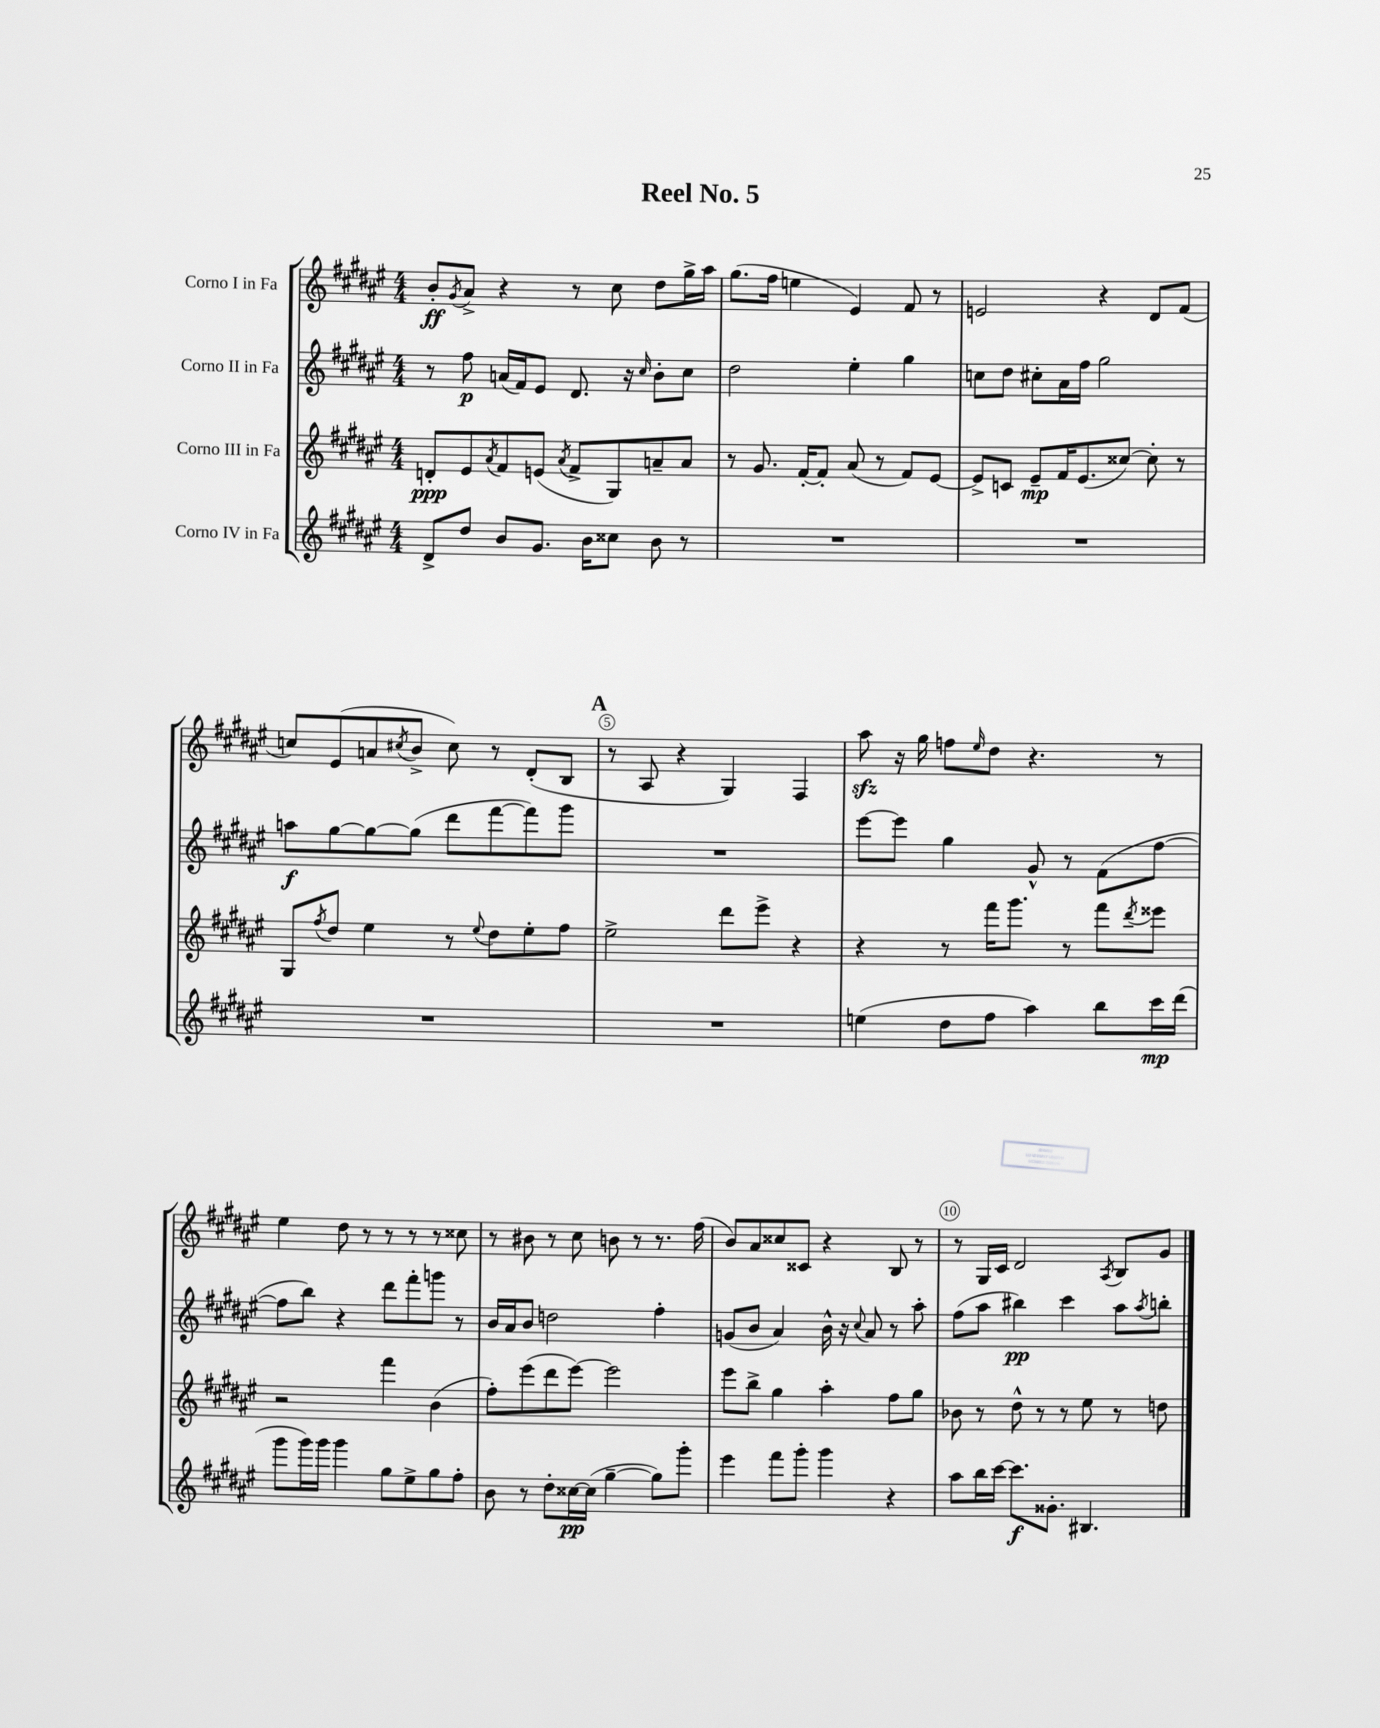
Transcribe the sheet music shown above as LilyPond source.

\header { title = "Reel No. 5" }
<<
\new StaffGroup <<
\new Staff = "s0" \with { instrumentName = "Corno I in Fa" } {
    \clef treble \key fis \major \numericTimeSignature \time 4/4
    b'8-.\ff \acciaccatura { gis'8 } ais'8-> r4 r8 cis''8 dis''8 gis''16-> ais''16 |
    gis''8.( fis''16 e''4 eis'4) fis'8 r8 |
    e'2 r4 dis'8 fis'8( |
    c''8) eis'8( a'8 \acciaccatura { cis''8 } b'8-> cis''8) r8 dis'8-.( b8 |
    \mark \markup { \bold "A" } r8 ais8 r4 gis4) fis4 |
    ais''8\sfz r16 gis''16 f''8 \grace { eis''16 } dis''8 r4. r8 |
    eis''4 dis''8 r8 r8 r8 r8 cisis''8 |
    r8 bis'8 r8 cis''8 b'8 r8 r8. fis''16( |
    b'8) ais'8 cisis''8 cisis'8 r4 b8 r8 |
    r8 gis16 cis'16 dis'2 \acciaccatura { ais8 } b8 gis'8 \bar "|." |
}
\new Staff = "s1" \with { instrumentName = "Corno II in Fa" } {
    \clef treble \key fis \major \numericTimeSignature \time 4/4
    r8 fis''8\p a'16( fis'16) eis'8 dis'8. r16 \grace { cis''16 } b'8-. cis''8 |
    dis''2 eis''4-. gis''4 |
    c''8 dis''8 cis''8-. ais'16 fis''16 gis''2 |
    a''8\f gis''8~ gis''8~ gis''8( dis'''8 fis'''8~ fis'''8) gis'''8 |
    \mark \markup { \bold "A" } R1 |
    eis'''8~ eis'''8 gis''4 gis'8-^ r8 fis'8( fis''8~ |
    fis''8 b''8) r4 dis'''8 fis'''8-. g'''8 r8 |
    b'16 ais'16 b'8 d''2 fis''4-. |
    g'8( b'8 ais'4) b'16-^ r16 \appoggiatura { cis''8 } ais'8 r8 ais''8-. |
    fis''8( ais''8 bis''4\pp) cis'''4 ais''8 \acciaccatura { ais''8 } b''8-. \bar "|." |
}
\new Staff = "s2" \with { instrumentName = "Corno III in Fa" } {
    \clef treble \key fis \major \numericTimeSignature \time 4/4
    d'8-.\ppp eis'8 \acciaccatura { ais'8 } fis'8 e'8( \acciaccatura { ais'8 } fis'8-> gis8) a'8-- a'8 |
    r8 gis'8. fis'16~-. fis'8-. ais'8( r8 fis'8) eis'8~ |
    eis'8-> c'8 eis'8--\mp fis'16 eis'8.( cisis''8~) cisis''8-. r8 |
    gis8 \acciaccatura { fis''8 } dis''8 eis''4 r8 \appoggiatura { eis''8 } dis''8 eis''8-. fis''8 |
    \mark \markup { \bold "A" } eis''2-> dis'''8 eis'''8-> r4 |
    r4 r8 fis'''16 gis'''8. r8 fis'''8 \acciaccatura { dis'''8 } eisis'''8 |
    r2 fis'''4 b'4( |
    fis''8-.) eis'''8( dis'''8 eis'''8~) eis'''2 |
    eis'''8 b''8-> gis''4 ais''4-. fis''8 gis''8 |
    bes'8 r8 dis''8-^ r8 r8 eis''8 r8 d''8 \bar "|." |
}
\new Staff = "s3" \with { instrumentName = "Corno IV in Fa" } {
    \clef treble \key fis \major \numericTimeSignature \time 4/4
    dis'8-> dis''8 b'8 gis'8. b'16 cisis''8 b'8 r8 |
    R1 |
    R1 |
    R1 |
    \mark \markup { \bold "A" } R1 |
    e''4( dis''8 fis''8 ais''4) b''8 cis'''16\mp dis'''16( |
    gis'''8 gis'''16) gis'''16 gis'''4 gis''8 eis''8-> gis''8 fis''8-. |
    b'8 r8 dis''8-. cisis''16~\pp cisis''16( gis''4~-- gis''8) gis'''8-. |
    eis'''4 fis'''8 gis'''8-. gis'''4 r4 |
    ais''8 b''16 cis'''16~ cis'''8.\f gisis'8.-. bis4. \bar "|." |
}
>>
>>
\layout { \context { \Score \override BarNumber.break-visibility = ##(#f #t #t) barNumberVisibility = #(every-nth-bar-number-visible 5) \override BarNumber.stencil = #(make-stencil-circler 0.1 0.3 ly:text-interface::print) } }
